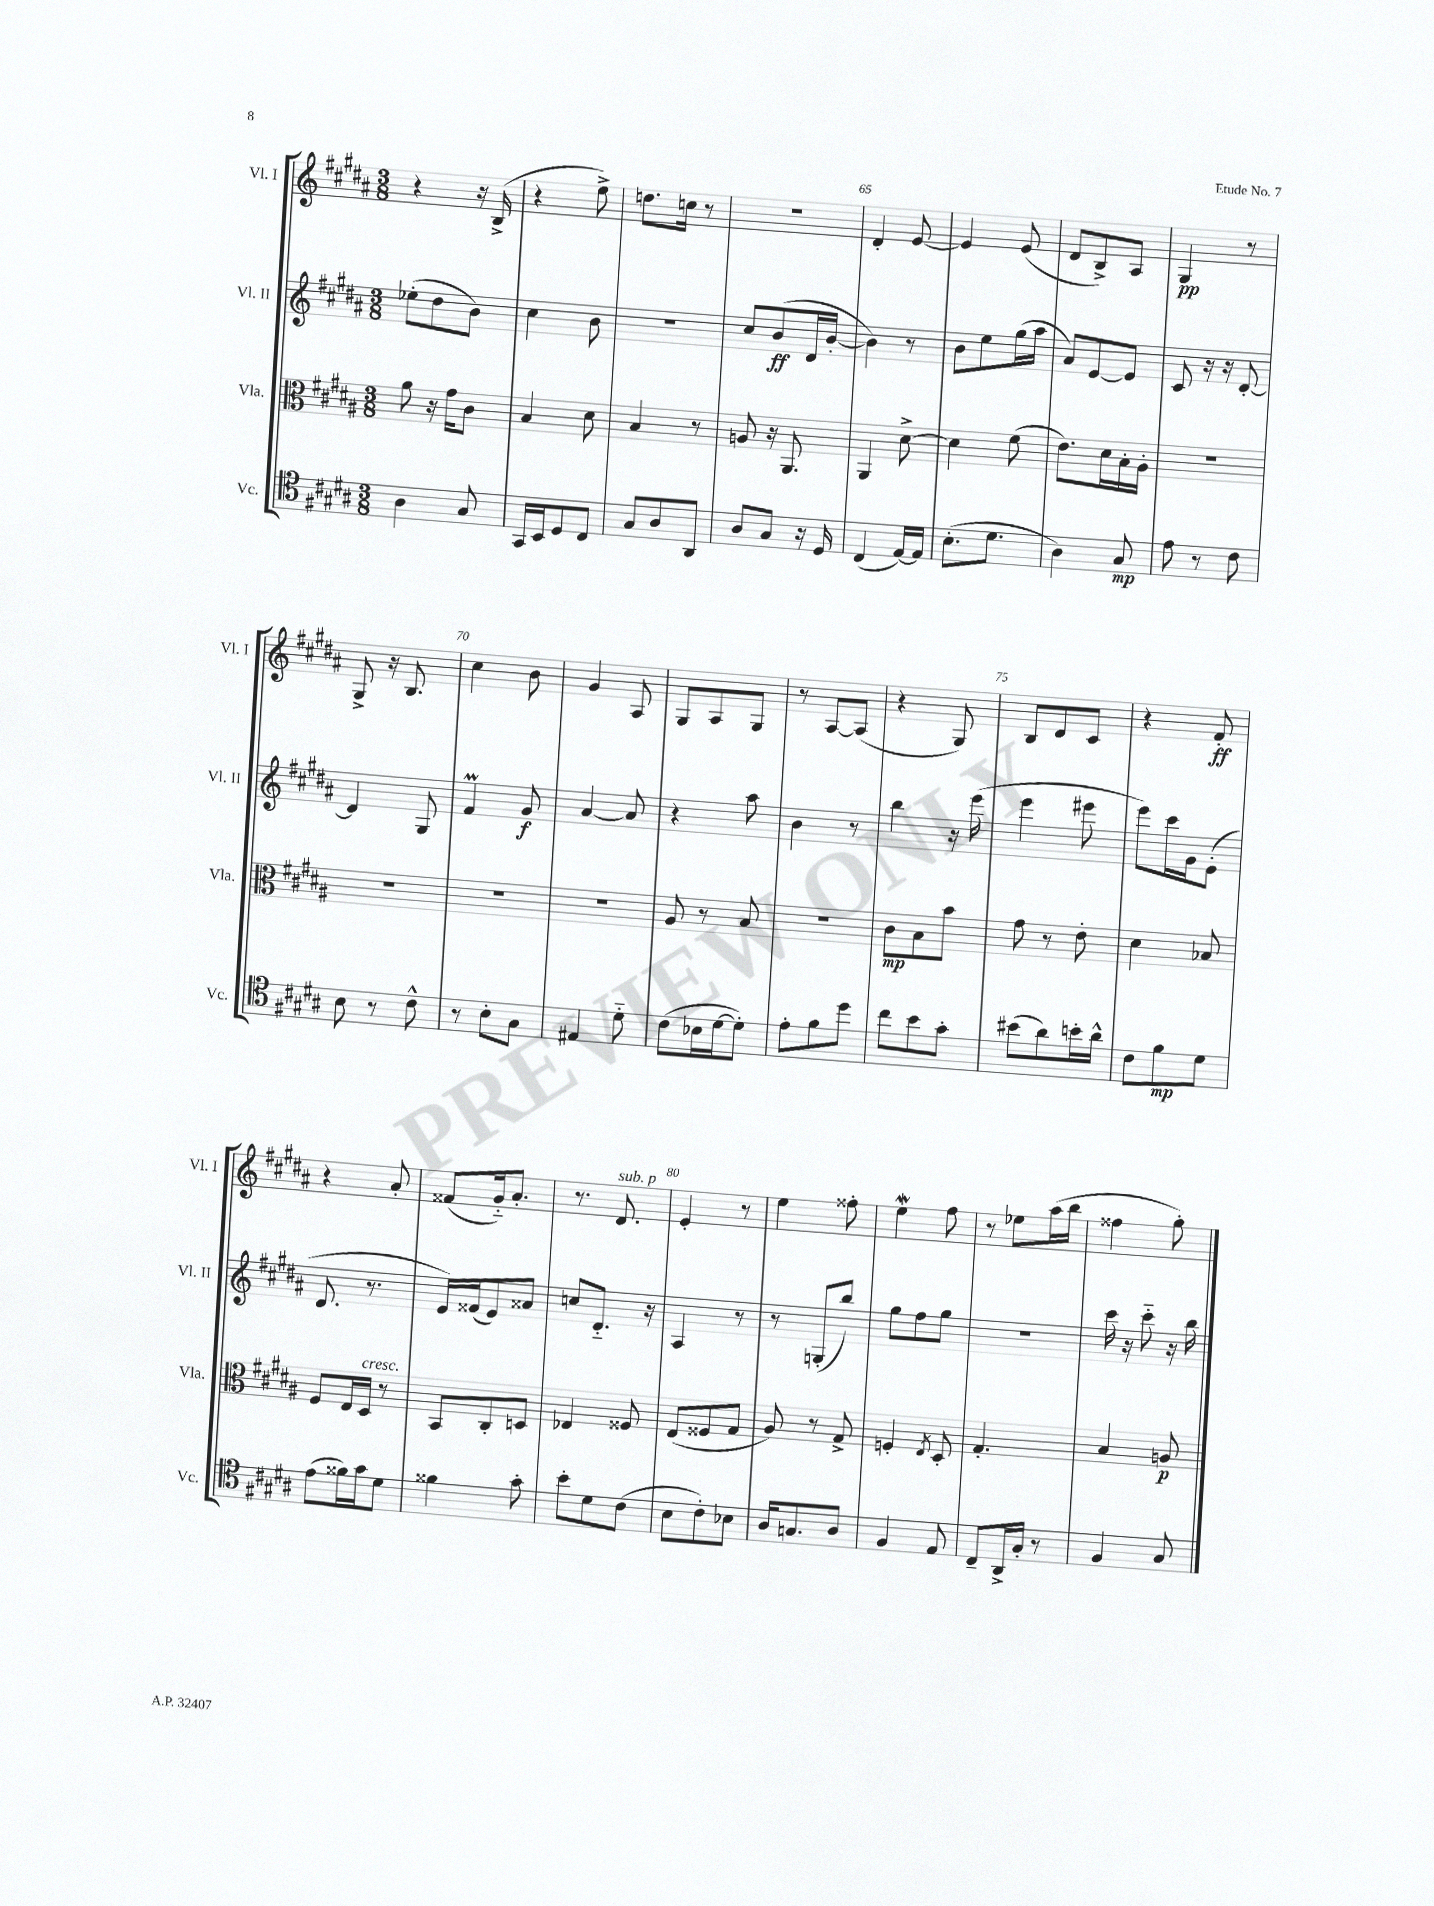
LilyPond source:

<<
\new StaffGroup <<
\new Staff = "s0" \with { instrumentName = "Vl. I" shortInstrumentName = "Vl. I" } {
    \clef treble \key b \major \numericTimeSignature \time 3/8
    r4 r16 b16->( |
    r4 e''8->) |
    d''8. c''16 r8 |
    R4. |
    dis'4-. e'8~ |
    e'4 e'8( |
    dis'8 b8->) ais8 |
    gis4\pp r8 |
    gis8-> r16 b8. |
    cis''4 b'8 |
    gis'4 ais8 |
    gis8 ais8 gis8 |
    r8 ais8~ ais8( |
    r4 gis8) |
    b8 dis'8 cis'8 |
    r4 fis'8-.\ff |
    r4 ais'8-. |
    fisis'8( gis'16-_) ais'8.-. |
    r8. dis'8.^\markup { \italic "sub. p" } |
    e'4-. r8 |
    e''4 fisis''8-. |
    e''4\mordent fis''8 |
    r8 ees''8 ais''16( b''16 |
    fisis''4 gis''8-.) \bar "|." |
}
\new Staff = "s1" \with { instrumentName = "Vl. II" shortInstrumentName = "Vl. II" } {
    \clef treble \key b \major \numericTimeSignature \time 3/8
    ees''8-.( dis''8 b'8) |
    cis''4 b'8 |
    R4. |
    cis''8 b'8\ff( dis'16 b'16~-. |
    b'4) r8 |
    b'8 e''8 gis''16( ais''16 |
    ais'8) e'8~ e'8 |
    cis'8 r16 r16 dis'8~-. |
    dis'4 gis8 |
    fis'4\prall gis'8\f |
    ais'4~ ais'8 |
    r4 ais''8 |
    b'4 r8 |
    b''4 r16 e'''16( |
    e'''4 eis'''8 |
    e'''8) cis'''16 gis'16 e'8-.( |
    dis'8. r8. |
    e'16) fisis'16( e'8) aisis'8 |
    c''8 dis'8.-_ r16 |
    ais4 r8 |
    r8 g8-.( b''8) |
    gis''8 fis''8 gis''8 |
    R4. |
    cis'''16 r16 cis'''8-_ r16 b''16 \bar "|." |
}
\new Staff = "s2" \with { instrumentName = "Vla." shortInstrumentName = "Vla." } {
    \clef alto \key b \major \numericTimeSignature \time 3/8
    ais'8 r16 gis'16 cis'8 |
    b4 dis'8 |
    b4 r8 |
    a8 r16 ais,8. |
    ais,4 dis'8~-> |
    dis'4 fis'8( |
    e'8.) dis'16 b16-. ais16-. |
    R4. |
    R4. |
    R4. |
    R4. |
    ais8 r8 b8 |
    R4. |
    cis'8\mp b8 b'8 |
    gis'8 r8 e'8-. |
    dis'4 bes8 |
    fis8 e16 dis16^\markup { \italic "cresc." } r8 |
    b,8 cis8-. d8 |
    ees4 fisis8 |
    e8( fisis8 gis8 |
    ais8) r8 gis8-> |
    f4-. \acciaccatura { e8 } dis8-. |
    gis4.-. |
    b4 a8\p \bar "|." |
}
\new Staff = "s3" \with { instrumentName = "Vc." shortInstrumentName = "Vc." } {
    \clef tenor \key b \major \numericTimeSignature \time 3/8
    ais4 gis8 |
    gis,16 b,16 dis8 cis8 |
    gis8 ais8 ais,8 |
    ais8 gis8 r16 dis16 |
    cis4( e16~) e16 |
    b8.-.( dis'8. |
    ais4) gis8\mp |
    e'8 r8 cis'8 |
    b8 r8 cis'8-^ |
    r8 b8-. gis8 |
    eis4 dis'8-_ |
    cis'8( bes16 dis'16~ dis'8-.) |
    e'8-. fis'8 dis''8 |
    cis''8 b'8 gis'8-. |
    bis'8( ais'8) b'16-. ais'16-^ |
    cis'8 fis'8\mp dis'8 |
    e'8( fisis'16) gis'16 dis'8 |
    fisis'4 gis'8-. |
    b'8-. dis'8 cis'8( |
    b8 cis'8-.) bes8 |
    ais16 g8. ais8 |
    fis4 e8 |
    cis8-- ais,16-> gis16-. r8 |
    fis4 gis8 \bar "|." |
}
>>
>>
\layout { \context { \Score currentBarNumber = #61 \override BarNumber.break-visibility = ##(#f #t #t) barNumberVisibility = #(every-nth-bar-number-visible 5) } }
